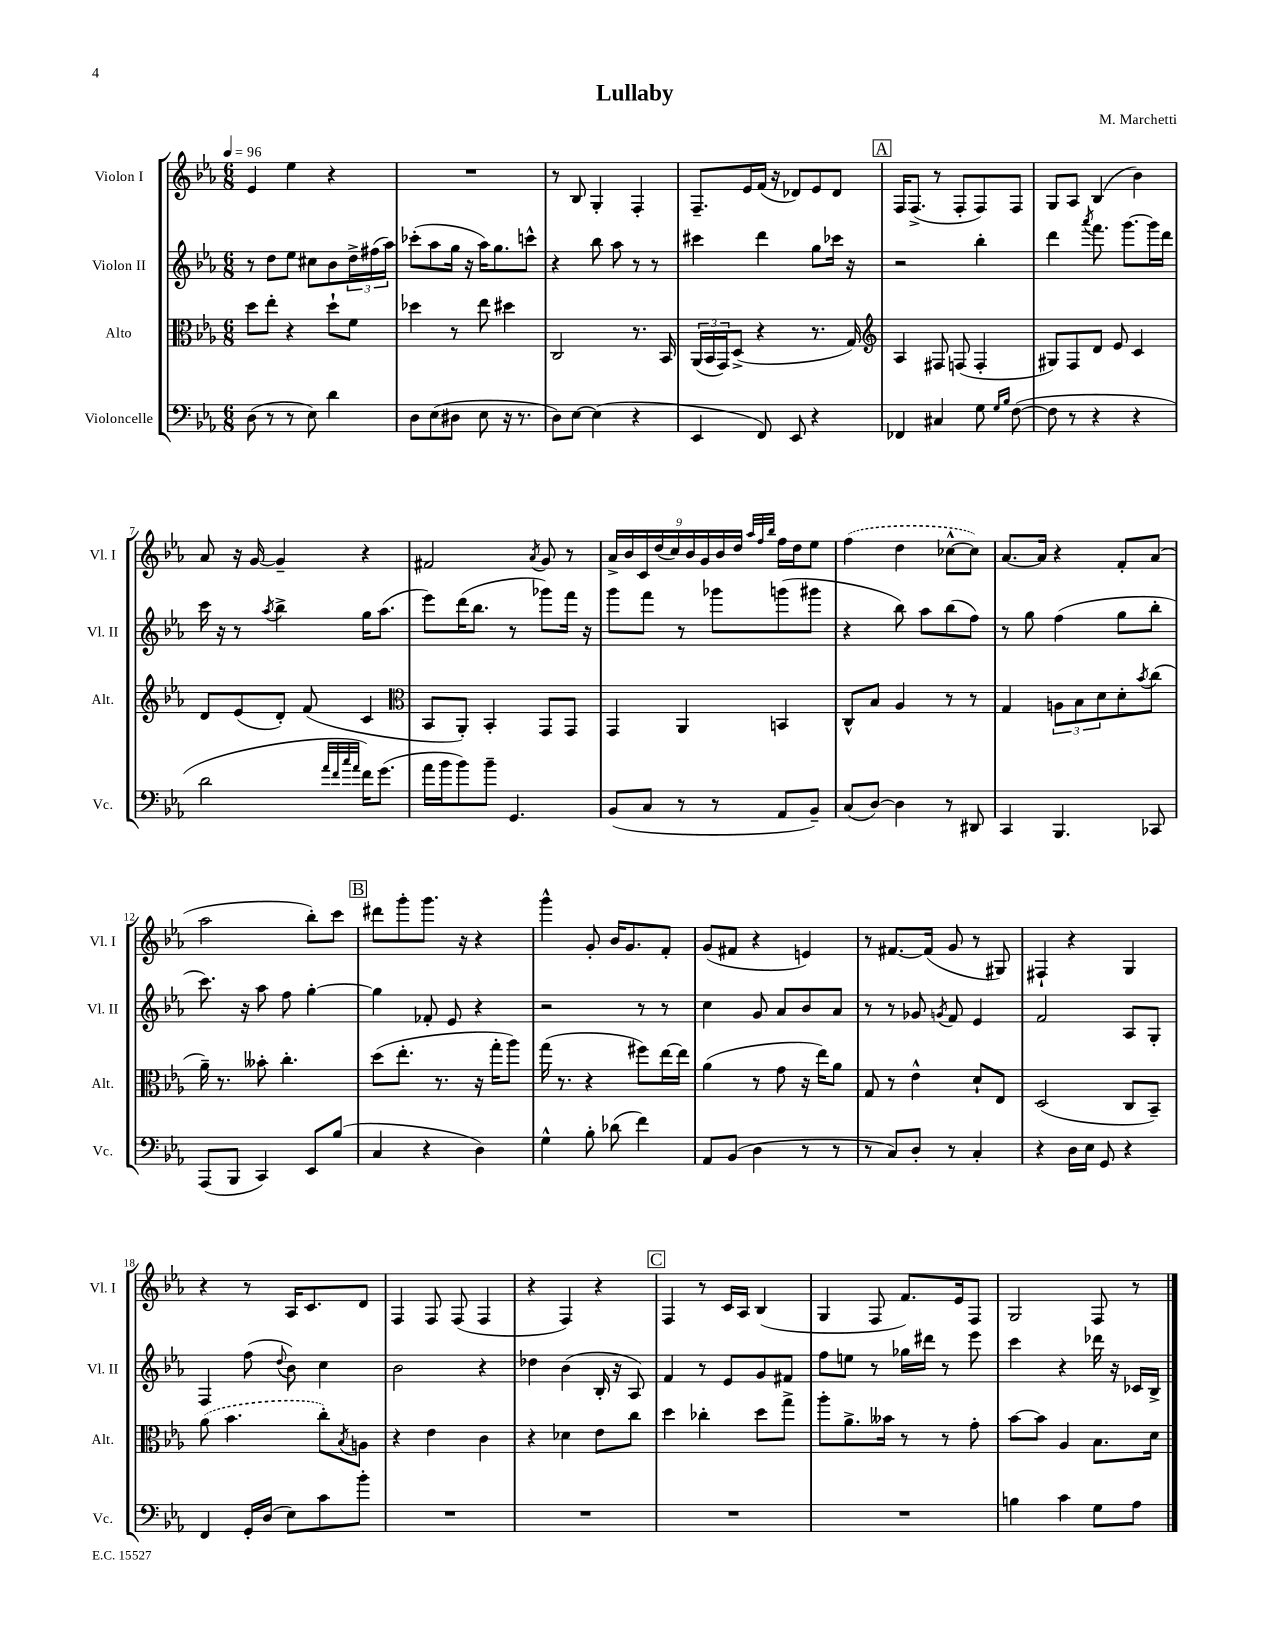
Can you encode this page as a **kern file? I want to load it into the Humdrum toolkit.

**kern	**kern	**kern	**kern
*part4	*part3	*part2	*part1
*staff4	*staff3	*staff2	*staff1
*I"Violoncelle	*I"Alto	*I"Violon II	*I"Violon I
*I'Vc.	*I'Alt.	*I'Vl. II	*I'Vl. I
*clefF4	*clefC3	*clefG2	*clefG2
*k[b-e-a-]	*k[b-e-a-]	*k[b-e-a-]	*k[b-e-a-]
*M6/8	*M6/8	*M6/8	*M6/8
*MM96	*MM96	*MM96	*MM96
=1	=1	=1	=1
(8D\	8dd\L	8r	4e-/
8r	8ee-'\J	8dd\L	.
8r	4r	8ee-\J	4ee-\
8E-\)	.	8cc#X\L	.
4d\	8dd`\L	8b-\	4r
.	8f\J	24dd^\L	.
.	.	(24ff#X\	.
.	.	24aa-\JJ)	.
=2	=2	=2	=2
8D\L	4dd-X\	(8ccc-X'\L	2.r
(8E-\	.	8aa-\	.
8D#X\J	8r	16gg\Jk	.
.	.	16r	.
8E-\	8ee-\	16aa-\KL)	.
.	.	8.gg\	.
16r	4dd#X\	.	.
8.r	.	.	.
.	.	8cccn^^\J	.
=3	=3	=3	=3
8D\L)	2C/	4r	8r
[8E-\J	.	.	8B-/
(4E-\]	.	8bb-\	4G'/
.	.	8aa-\	.
4r	8.r	8r	4F'/
.	.	8r	.
.	16BB-/	.	.
=4	=4	=4	=4
4EE-/	(24AA-/LL	4ccc#X\	8.F~/L
.	24BB-/	.	.
.	24GG/J)	.	.
.	(8D^/J	.	.
.	.	.	16e-/L
8FF/)	4r	4ddd\	(16f/JJ
.	.	.	16r
8EE-/	.	.	8d-X/L)
4r	8.r	8gg\L	8e-/
.	.	16ccc-X\Jk	8d-/J
.	16G/)	16r	.
!!LO:REH:place=s1:t=A
=5	=5	=5	=5
*	*clefG2	*	*
4FF-X/	4A-/	2r	16F/KL
.	.	.	(8.F^/J
4C#X/	8F#X/	.	8r
.	(8Fn/	.	8F'/L
8G\	4F'/	4bb-'\	8F/)
16qqG/LL	.	.	.
16qqB-/JJ	.	.	.
([8F\	.	.	8F/J
=6	=6	=6	=6
8F\]	8G#X/L)	4ddd\	8G/L
8r	8F/	.	8A-/J
.	.	8qaaa-/	.
4r	8d/J	8.fff\	(4B-/
.	8e-/	.	.
.	.	[8.ggg\L	.
4r	4c/	.	4b-\)
.	.	16ggg\L]	.
.	.	16ddd\JJ	.
!!LO:LB:g=z
=7	=7	=7	=7
2d\	8d/L	16ccc\	8a-/
.	.	16r	.
.	(8e-/	8r	16r
.	.	.	[16g/
.	.	8qaa-/	.
.	8d'/J)	4bb-^\	4g~/]
.	(8f/	.	.
32qqa-/LLL	.	.	.
32qqf/	.	.	.
32qqcc/	.	.	.
32qqa-/JJJ	.	.	.
16f\KL)	4c/	16gg\KL	4r
(8.g\J	.	(8.aa-\J	.
=8	=8	=8	=8
*	*clefC3	*	*
16a-\LL	8BB-/L	8eee-\L)	2f#X/
16b-\J	.	.	.
8b-\)	8AA-'/J)	(16ddd\K	.
.	.	8.bb-\J	.
8b-~\J	4BB-'/	.	.
4.GG/	.	8r	.
.	.	.	8qa-/
.	8GG/L	8ggg-X\L)	8g/
.	8GG/J	16fff\Jk	8r
.	.	16r	.
=9	=9	=9	=9
(8BB-/L	4GG/	8ggg\L	18a-^/LL
.	.	.	18b-/
.	.	.	18c/
8C/J	.	8fff\J	.
.	.	.	(18dd/
.	.	.	18cc/)
8r	4AA-/	8r	.
.	.	.	18b-/
.	.	.	18g/
8r	.	8ggg-X\L	.
.	.	.	18b-/
.	.	.	18dd/JJ
.	.	.	32qqaa-/LLL
.	.	.	32qqff/
.	.	.	32qqbb-/JJJ
8AA-/L	4BBn/	(8gggn\	16ff\LL
.	.	.	16dd\J
8BB-~/J)	.	8ggg#X\J	8ee-\J
=10	=10	=10	=10
(8C/L	8C^^/L	4r	(4ff\
[8D/J)	8B-/J	.	.
4D\]	4A-/	8bb-\)	4dd\
.	.	8aa-\L	.
8r	8r	(8bb-\	[8cc-X^^\L
8DD#X/	8r	8ff\J)	8cc-\J])
=11	=11	=11	=11
4CC/	4G/	8r	[8.a-/L
.	.	8gg\	.
.	.	.	16a-/Jk]
4.BBB-/	12An\L	(4ff\	4r
.	12B-\	.	.
.	12d\	.	.
.	8d'\	8gg\L	8f'/L
.	8qb-/	.	.
8CC-X/	(8cc\J	8bb-'\J	(8a-/J
!!LO:LB:g=z
=12	=12	=12	=12
(8AAA-/L	16a-~\)	8.ccc\)	2aa-\
.	8.r	.	.
8BBB-/J	.	.	.
.	.	16r	.
4CC/)	8b--X'\	8aa-\	.
.	4.cc'\	8ff\	.
8EE-/L	.	[4gg'\	8bb-'\L)
(8B-/J	.	.	8ccc\J
!!LO:REH:place=s1:t=B
=13	=13	=13	=13
4C/	(8dd\L	4gg\]	8ddd#X\L
.	8.ee-'\J	.	8ggg'\
4r	.	8f-X'/	8.ggg\J
.	8.r	.	.
.	.	8e-/	.
.	.	.	16r
4D\)	16r	4r	4r
.	16gg'\KL	.	.
.	8aa-\J)	.	.
=14	=14	=14	=14
4G^^\	(16gg\	2r	4ggg^^\
.	8.r	.	.
8B-'\	4r	.	8g'/
(8d-X\	.	.	16b-/KL
.	.	.	8.g/
4f\)	8ff#X\L)	8r	.
.	[16ee-\L	8r	8f'/J
.	16ee-\JJ]	.	.
=15	=15	=15	=15
8AA-/L	(4a-\	4cc\	(8g/L
(8BB-/J	.	.	8f#X/J
4D\	8r	8g/	4r
.	8g\	8a-/L	.
8r	16r	8b-/	4en/)
.	16ee-\KL)	.	.
8r	8a-\J	8a-/J	.
=16	=16	=16	=16
8r	8G/	8r	8r
8C/L)	8r	8r	[8.f#X/L
8D'/J	4e-^^\	8g-X/	.
.	.	.	(16f#/Jk]
.	.	8qgn/	.
8r	.	8f/	8g/
4C'/	8d`/L	4e-/	8r
.	8E-/J	.	8G#X/)
=17	=17	=17	=17
4r	(2D/	2f/	4F#X`/
16D\LL	.	.	4r
16E-\JJ	.	.	.
8GG/	.	.	.
4r	8C/L	8A-/L	4G/
.	8BB-~/J)	8G'/J	.
!!LO:LB:g=z
=18	=18	=18	=18
4FF/	(8a-\	4F/	4r
.	4.b-\	.	.
16GG'/LL	.	(8ff\	8r
(16D/JJ	.	.	.
.	.	8qqdd/	.
8E-\L)	.	8b-\)	16A-/KL
.	.	.	8.c/
8c\	8cc'\L)	4cc\	.
.	8qB-/	.	.
8b-'\J	8An\J	.	8d/J
=19	=19	=19	=19
2.r	4r	2b-\	4F/
.	4e-\	.	8F/
.	.	.	(8F/
.	4c\	4r	4F/
=20	=20	=20	=20
2.r	4r	4dd-X\	4r
.	4d-X\	(4b-\	4F/)
.	8e-\L	16B-'/	4r
.	.	16r	.
.	8cc\J	8A-/)	.
!!LO:REH:place=s1:t=C
=21	=21	=21	=21
2.r	4dd\	4f/	4F/
.	4cc-X'\	8r	8r
.	.	8e-/L	16c/LL
.	.	.	16A-/JJ
.	8dd\L	8g/	(4B-/
.	8gg^\J	8f#X/J	.
=22	=22	=22	=22
2.r	8aa-'\L	8ff\L	4G/
.	8.a-^\	8een\J	.
.	.	8r	8F/
.	16b--X\Jk	.	.
.	8r	16gg-X\LL	8.f/L)
.	.	16ddd#X\JJ	.
.	8r	8r	.
.	.	.	16e-/k
.	8g'\	8eee-\	8F/J
=23	=23	=23	=23
4Bn\	[8b-\L	4ccc\	2G/
.	8b-\J]	.	.
4c\	4A-/	4r	.
8G\L	8.B-\L	16ddd-X\	8F/
.	.	16r	.
8A-\J	.	16c-X/LL	8r
.	16d\Jk	16B-^/JJ	.
==	==	==	==
*-	*-	*-	*-
